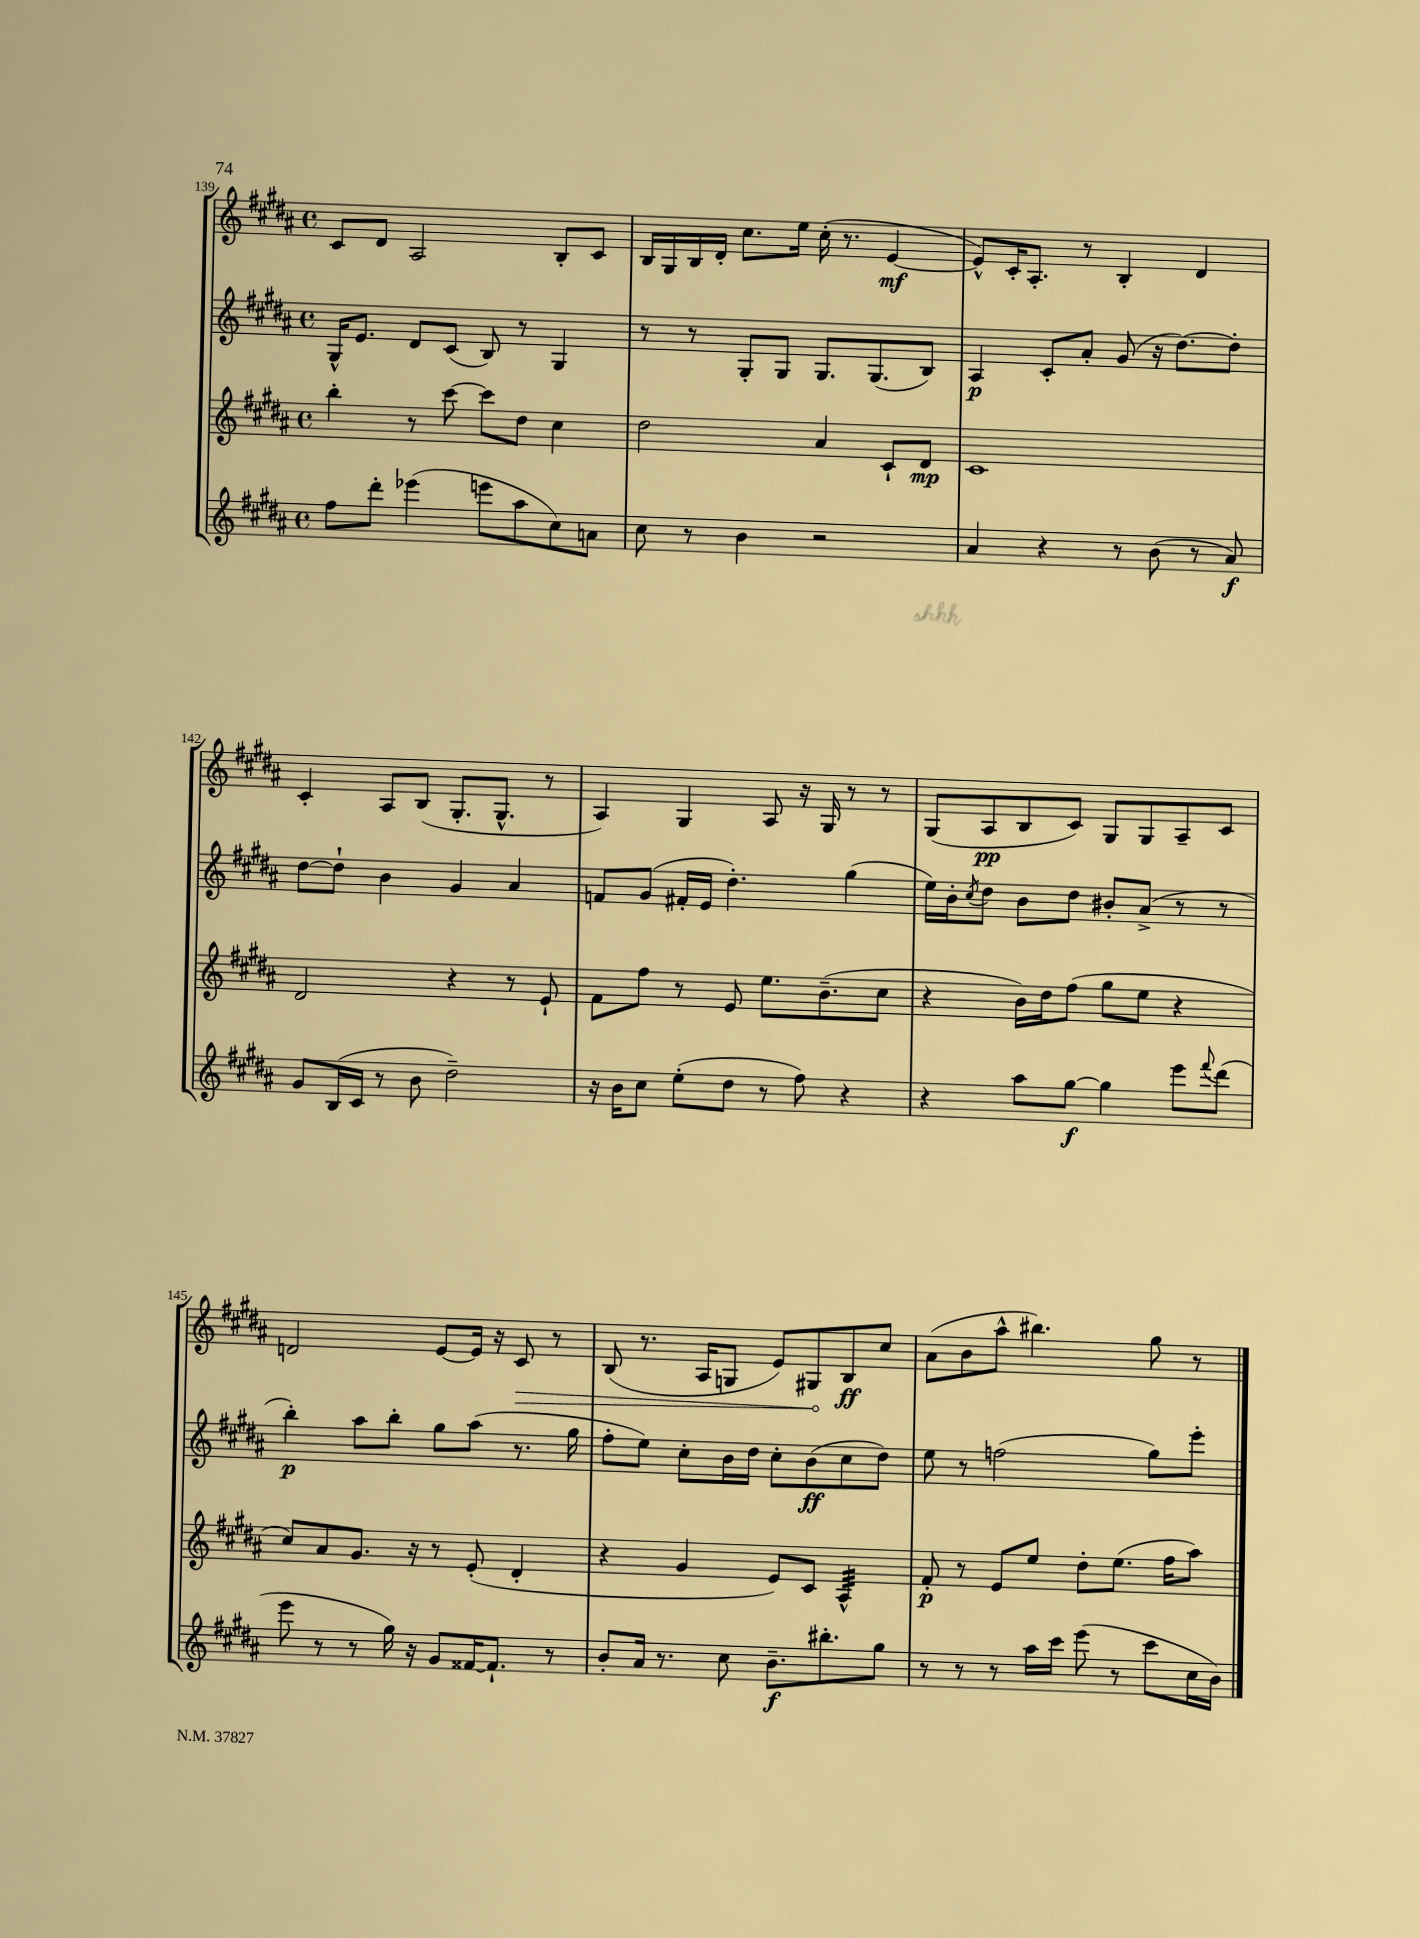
<<
\new StaffGroup <<
\new Staff = "s0" {
    \clef treble \key b \major \defaultTimeSignature \time 4/4
    cis'8 dis'8 ais2 b8-. cis'8 |
    b16 gis16 b16 dis'16-. cis''8. e''16 cis''16-.( r8. e'4~\mf |
    e'8-^) cis'16-. ais8.-. r8 b4-. dis'4 |
    cis'4-. ais8 b8( gis8.-. gis8.-^ r8 |
    ais4) gis4 ais8 r16 gis16 r8 r8 |
    gis8( ais8\pp b8 cis'8) gis8 gis8 ais8-- cis'8 |
    d'2 e'8~ e'16 r16 \once \override Hairpin.circled-tip = ##t cis'8\> r8 |
    b8( r8. ais16 g8 e'8) gis8\! b8\ff cis''8 |
    ais'8( b'8 ais''8-^ bis''4.) gis''8 r8 \bar "|." |
}
\new Staff = "s1" {
    \clef treble \key b \major \defaultTimeSignature \time 4/4
    gis16-^ e'8. dis'8 cis'8( b8) r8 gis4 |
    r8 r8 gis8-. gis8 gis8. gis8.( b8) |
    ais4\p cis'8-. ais'8-. gis'8( r16 dis''8.~) dis''8-. |
    dis''8~ dis''8-! b'4 gis'4 ais'4 |
    f'8 gis'8( fis'16-. e'16 dis''4.-.) gis''4( |
    e''16) b'16-. \acciaccatura { cis''8 } dis''8 b'8 dis''8 bis'8-. ais'8->( r8 r8 |
    b''4-.\p) ais''8 b''8-. gis''8 ais''8( r8. gis''16 |
    fis''8-. e''8) cis''8-. b'16 dis''16 cis''8-. b'8\ff( cis''8 dis''8) |
    e''8 r8 f''2( gis''8) e'''8-. \bar "|." |
}
\new Staff = "s2" {
    \clef treble \key b \major \defaultTimeSignature \time 4/4
    b''4-. r8 cis'''8~ cis'''8 dis''8 cis''4 |
    dis''2 ais'4 cis'8-! dis'8\mp |
    cis'1 |
    dis'2 r4 r8 e'8-! |
    fis'8 fis''8 r8 e'8 e''8. b'8.--( cis''8 |
    r4 b'16) dis''16 fis''8( gis''8 e''8 r4 |
    cis''8) ais'8 gis'8. r16 r8 e'8-.( dis'4-. |
    r4 gis'4 e'8) cis'8 ais4:32-^ |
    fis'8-.\p r8 e'8 e''8 dis''8-. e''8.( fis''16 ais''8) \bar "|." |
}
\new Staff = "s3" {
    \clef treble \key b \major \defaultTimeSignature \time 4/4
    fis''8 dis'''8-. ees'''4( e'''8 ais''8 cis''8) a'8 |
    cis''8 r8 b'4 r2 |
    ais'4 r4 r8 b'8( r8 ais'8\f) |
    gis'8 b16( cis'16 r8 b'8 dis''2--) |
    r16 b'16 cis''8 e''8-.( dis''8 r8 fis''8) r4 |
    r4 ais''8 gis''8~\f gis''4 e'''8 \appoggiatura { fis'''8 } dis'''8( |
    e'''8 r8 r8 gis''16) r16 gis'8 fisis'16~ fisis'8.-! r8 |
    b'8-. ais'16 r8. cis''8 b'8.--\f bis''8.-. gis''8 |
    r8 r8 r8 ais''16 cis'''16 e'''8( r8 cis'''8 cis''16 b'16) \bar "|." |
}
>>
>>
\layout { \context { \Score currentBarNumber = #139 } }
